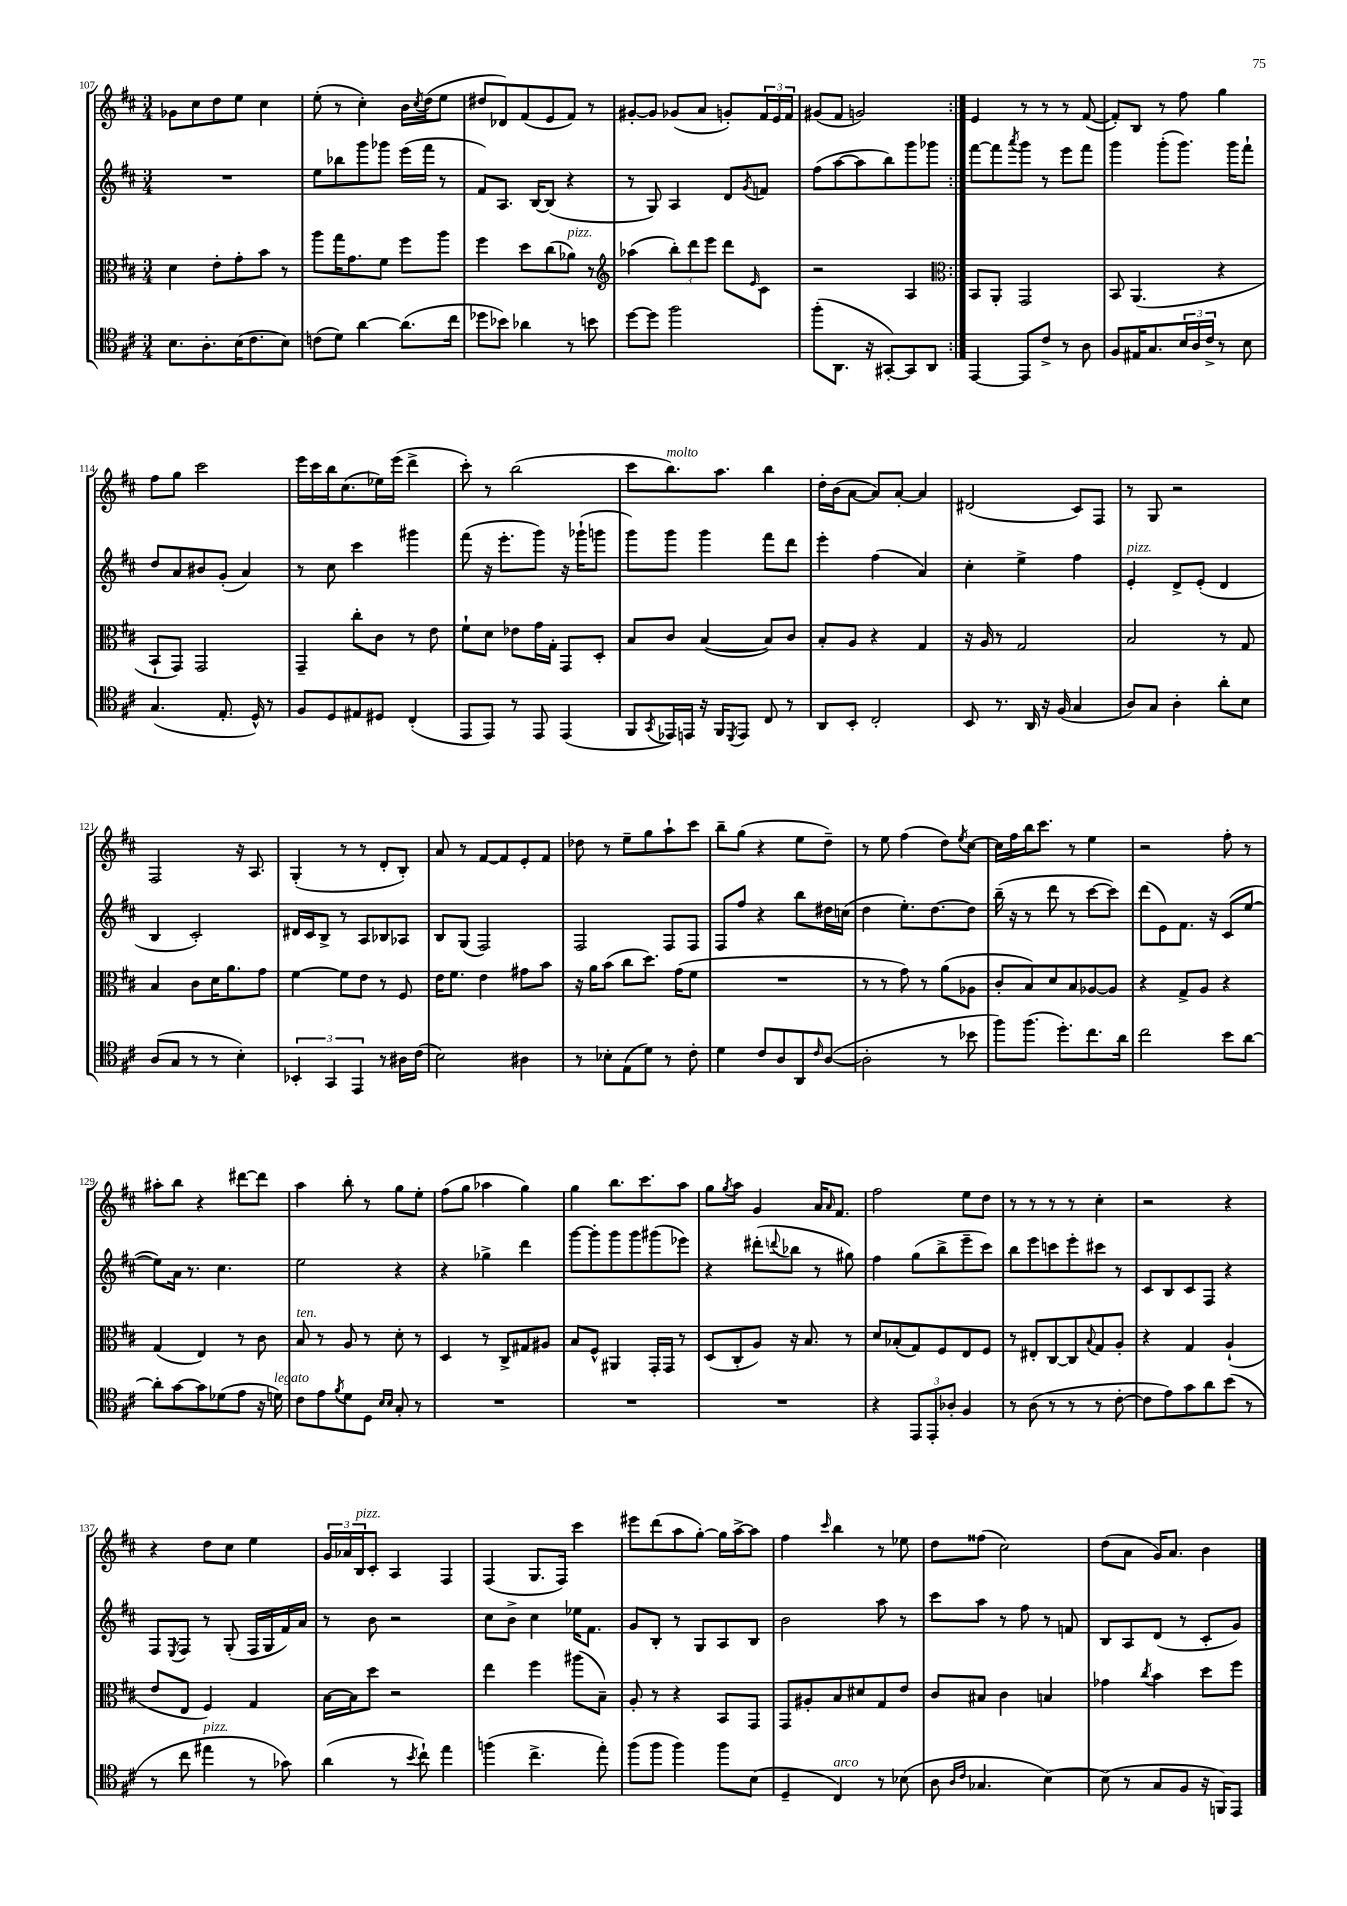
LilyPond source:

<<
\new StaffGroup <<
\new Staff = "s0" {
    \clef treble \key d \major \numericTimeSignature \time 3/4
    \repeat volta 2 { ges'8 cis''8 d''8 e''8 cis''4 |
    e''8-.( r8 cis''4-.) b'16 \acciaccatura { cis''8 } d''16( e''8 |
    dis''8 des'8) fis'8( e'8 fis'8) r8 |
    gis'8~-. gis'8 ges'8( a'8 g'8-.) \tuplet 3/2 { fis'16 e'16 fis'16 } |
    gis'8( fis'8 g'2) | }
    e'4 r8 r8 r8 fis'8~( |
    fis'8-.) b8 r8 fis''8 g''4 |
    fis''8 g''8 cis'''2 |
    e'''16 cis'''16 b''16 cis''8.( ees''16) e'''16( d'''4-> |
    cis'''8-.) r8 b''2( |
    cis'''8 b''8.^\markup { \italic "molto" }) a''8. b''4 |
    d''16-. b'16( a'8~ a'8) a'8~-. a'4 |
    dis'2( cis'8) fis8 |
    r8 g8 r2 |
    fis2 r16 a8. |
    g4-.( r8 r8 d'8-. b8-.) |
    a'8 r8 fis'8~ fis'8 e'8-. fis'8 |
    des''8 r8 e''8-- g''8 a''8-! cis'''8 |
    b''8-- g''8( r4 e''8 d''8--) |
    r8 e''8 fis''4( d''8) \acciaccatura { e''8 } cis''8~ |
    cis''16 fis''16 b''16 cis'''8. r8 e''4 |
    r2 fis''8-. r8 |
    ais''8-. b''8 r4 dis'''8~ dis'''8 |
    a''4 b''8-. r8 g''8 e''8-. |
    fis''8( g''8 aes''4 g''4) |
    g''4 b''8. cis'''8. a''8 |
    g''8 \acciaccatura { g''8 } a''8 g'4 a'16 \grace { a'16 } fis'8. |
    fis''2 e''8 d''8 |
    r8 r8 r8 r8 cis''4-. |
    r2 r4 |
    r4 d''8 cis''8 e''4 |
    \tuplet 3/2 { g'16 aes'16 b16^\markup { \italic "pizz." } } cis'8-. a4 fis4 |
    fis4( g8. fis16) cis'''4 |
    eis'''8 d'''8( a''8 g''8~-.) g''16 a''16~-> a''8 |
    fis''4 \grace { cis'''16 } b''4 r8 ees''8 |
    d''8 fisis''8( cis''2) |
    d''8( a'8 g'16) a'8. b'4 \bar "|." |
}
\new Staff = "s1" {
    \clef treble \key d \major \numericTimeSignature \time 3/4
    \repeat volta 2 { R2. |
    e''8 bes''8 g'''8 ges'''8 e'''16( fis'''16 r8 |
    fis'8) a8. b16~ b8( r4 |
    r8 g8) a4 d'8 \acciaccatura { g'8 } f'8 |
    fis''8( a''8~ a''8 b''8) g'''8 ges'''8 | }
    fis'''8~ fis'''8 \acciaccatura { a'''8 } g'''8 r8 e'''8 fis'''8 |
    g'''4 g'''8-.( g'''8.) g'''16 fis'''8-! |
    d''8 a'8 bis'8 g'8-.( a'4) |
    r8 cis''8 cis'''4 gis'''4 |
    fis'''8( r16 e'''8.-. g'''8) r16 ges'''16-!( g'''8 |
    g'''8) g'''8 g'''4 fis'''8 d'''8 |
    e'''4-. fis''4( a'4) |
    cis''4-. e''4-> fis''4 |
    e'4-.^\markup { \italic "pizz." } d'8-> e'8-.( d'4 |
    b4 cis'2-.) |
    dis'16 cis'16 b8-> r8 a8 bes8 aes8 |
    b8 g8( fis2) |
    fis2 fis8 fis8 |
    fis8 fis''8 r4 b''8 dis''16 c''16( |
    d''4 e''8.-.) d''8.~ d''8 |
    b''16--( r16 r8 d'''8 r8 cis'''8~ cis'''8) |
    d'''8( e'8) fis'8. r16 cis'8( e''8~ |
    e''8) a'16 r8. cis''4. |
    e''2 r4 |
    r4 ges''4-> d'''4 |
    g'''8~ g'''8-. g'''8 g'''8 gis'''8( ees'''8) |
    r4 dis'''8-.( \appoggiatura { d'''8 } bes''8 r8 gis''8) |
    fis''4 g''8( b''8-> e'''8-- cis'''8) |
    b''8 e'''8 c'''8 e'''8-. cis'''8 r8 |
    cis'8 b8 cis'8 fis8 r4 |
    fis8 \acciaccatura { e8 } fis8 r8 g8-.( fis16 g16 fis'16) a'16 |
    r8 b'8 r2 |
    cis''8 b'8-> cis''4 ees''16 fis'8. |
    g'8 b8-. r8 g8 a8 b8 |
    b'2 a''8 r8 |
    cis'''8 a''8 r8 fis''8 r8 f'8 |
    b8 a8 d'8( r8 cis'8-. g'8) \bar "|." |
}
\new Staff = "s2" {
    \clef alto \key d \major \numericTimeSignature \time 3/4
    \repeat volta 2 { d'4 e'8-. g'8-. b'8 r8 |
    a''8 g''16 g'8. fis'8 fis''8 a''8 |
    fis''4 d''8 cis''8( aes'8^\markup { \italic "pizz." }) r8 |
    \clef treble aes''4( \tuplet 3/2 { b''8-.) d'''8 e'''8 } d'''8 \grace { e'16 } cis'8 |
    r2 a4 | }
    \clef alto b,8 a,8-. g,2 |
    b,8 a,4.( r4 |
    b,8-! g,8) g,2 |
    g,4-- cis''8-. cis'8 r8 e'8 |
    fis'8-! d'8 ees'8 g'16 g16-. g,8 d8-. |
    b8 cis'8 b4~( b8) cis'8 |
    b8-. a8 r4 g4 |
    r16 a16 r8 g2 |
    b2 r8 g8 |
    b4 cis'8 d'16 a'8. g'8 |
    fis'4~ fis'8 e'8 r8 fis8 |
    e'16 fis'8. e'4 gis'8 b'8 |
    r16 a'16 b'8( cis''8 d''8.) g'16( fis'8 |
    R2. |
    r8 r8 g'8) r8 a'8( aes8 |
    cis'8-. b8) d'8 b8 aes8~ aes8 |
    r4 g8-> a8 r4 |
    g4( e4) r8 cis'8 |
    b8^\markup { \italic "ten." } r8 a8 r8 d'8-. r8 |
    d4 r8 cis8-> gis8 ais8 |
    b8 fis8-^ ais,4 g,16-. g,16 r8 |
    d8( cis8-. a8) r16 b8. r8 |
    d'8 bes8-.( g8) fis8 e8 fis8 |
    r8 eis8-. cis8~ cis8 \appoggiatura { b8 } g8 a8-. |
    r4 g4 a4-!( |
    e'8 e8 fis4) g4 |
    b16~ b16 d''8 r2 |
    e''4 fis''4 ais''8( b8--) |
    a8-. r8 r4 b,8 g,8 |
    g,8 ais8-. b8 dis'8 g8 e'8 |
    cis'8 bis8 cis'4 b4 |
    ges'4 \acciaccatura { cis''8 } b'4 d''8 fis''8 \bar "|." |
}
\new Staff = "s3" {
    \clef tenor \key d \major \numericTimeSignature \time 3/4
    \repeat volta 2 { b8. a8.-. b16( cis'8. b8) |
    c'8( d'8) a'4~ a'8.( cis''16 |
    des''8 bes'8) aes'4 r8 b'8 |
    d''8~ d''8 fis''2 |
    fis''8-.( a,8. r16 gis,8~-.) gis,8 a,8 | }
    e,4~ e,8 cis'8-> r8 a8 |
    fis8 eis16 g8. \tuplet 3/2 { b16 a16 cis'16-> } r8 b8 |
    g4.( e8.-. d16-^) r8 |
    fis8 d8 eis8 dis8 cis4-.( |
    e,8 e,8) r8 e,8 e,4( |
    fis,8 \acciaccatura { g,8 } ees,16) e,16 r16 fis,16 \acciaccatura { d,8 } e,8 cis8 r8 |
    a,8 b,8-. cis2-. |
    b,8 r8. a,16 r16 fis16( g4 |
    a8) g8 a4-. a'8-. b8 |
    a8( g8 r8 r8 b4-.) |
    \tuplet 3/2 { bes,4-. g,4 e,4 } r8 ais16 cis'16( |
    b2) ais4 |
    r8 bes8-. e8( d'8) r8 cis'8-. |
    d'4 cis'8 a8 a,8 \grace { cis'16 } a8~( |
    a2-. r8 bes'8 |
    fis''8) fis''8.( d''8.-.) cis''8. a'16 |
    cis''2 b'8 a'8~ |
    a'8-. g'8~ g'8 des'8( e'8 r16 d'16^\markup { \italic "legato" }) |
    cis'8 e'8 \acciaccatura { fis'8 } d'8 d8 \grace { b16 b16 } g8-. r8 |
    R2. |
    R2. |
    R2. |
    r4 \tuplet 3/2 { e,8 e,8-. aes8-. } fis4 |
    r8 a8( r8 r8 r8 cis'8~-. |
    cis'8 e'8) g'8 a'8 b'8( r8 |
    r8 cis''8 eis''4^\markup { \italic "pizz." } r8 ges'8) |
    a'4( r8 \acciaccatura { b'8 } cis''8-!) e''4 |
    f''4( cis''4.-> e''8-.) |
    fis''8( fis''8 fis''4) fis''8 b8( |
    d4-- cis4^\markup { \italic "arco" }) r8 bes8( |
    a8 \grace { a16 cis'16 } ges4. b4~) |
    b8( r8 g8 fis8 r16 f,16) e,8 \bar "|." |
}
>>
>>
\layout { \context { \Score currentBarNumber = #107 } }
